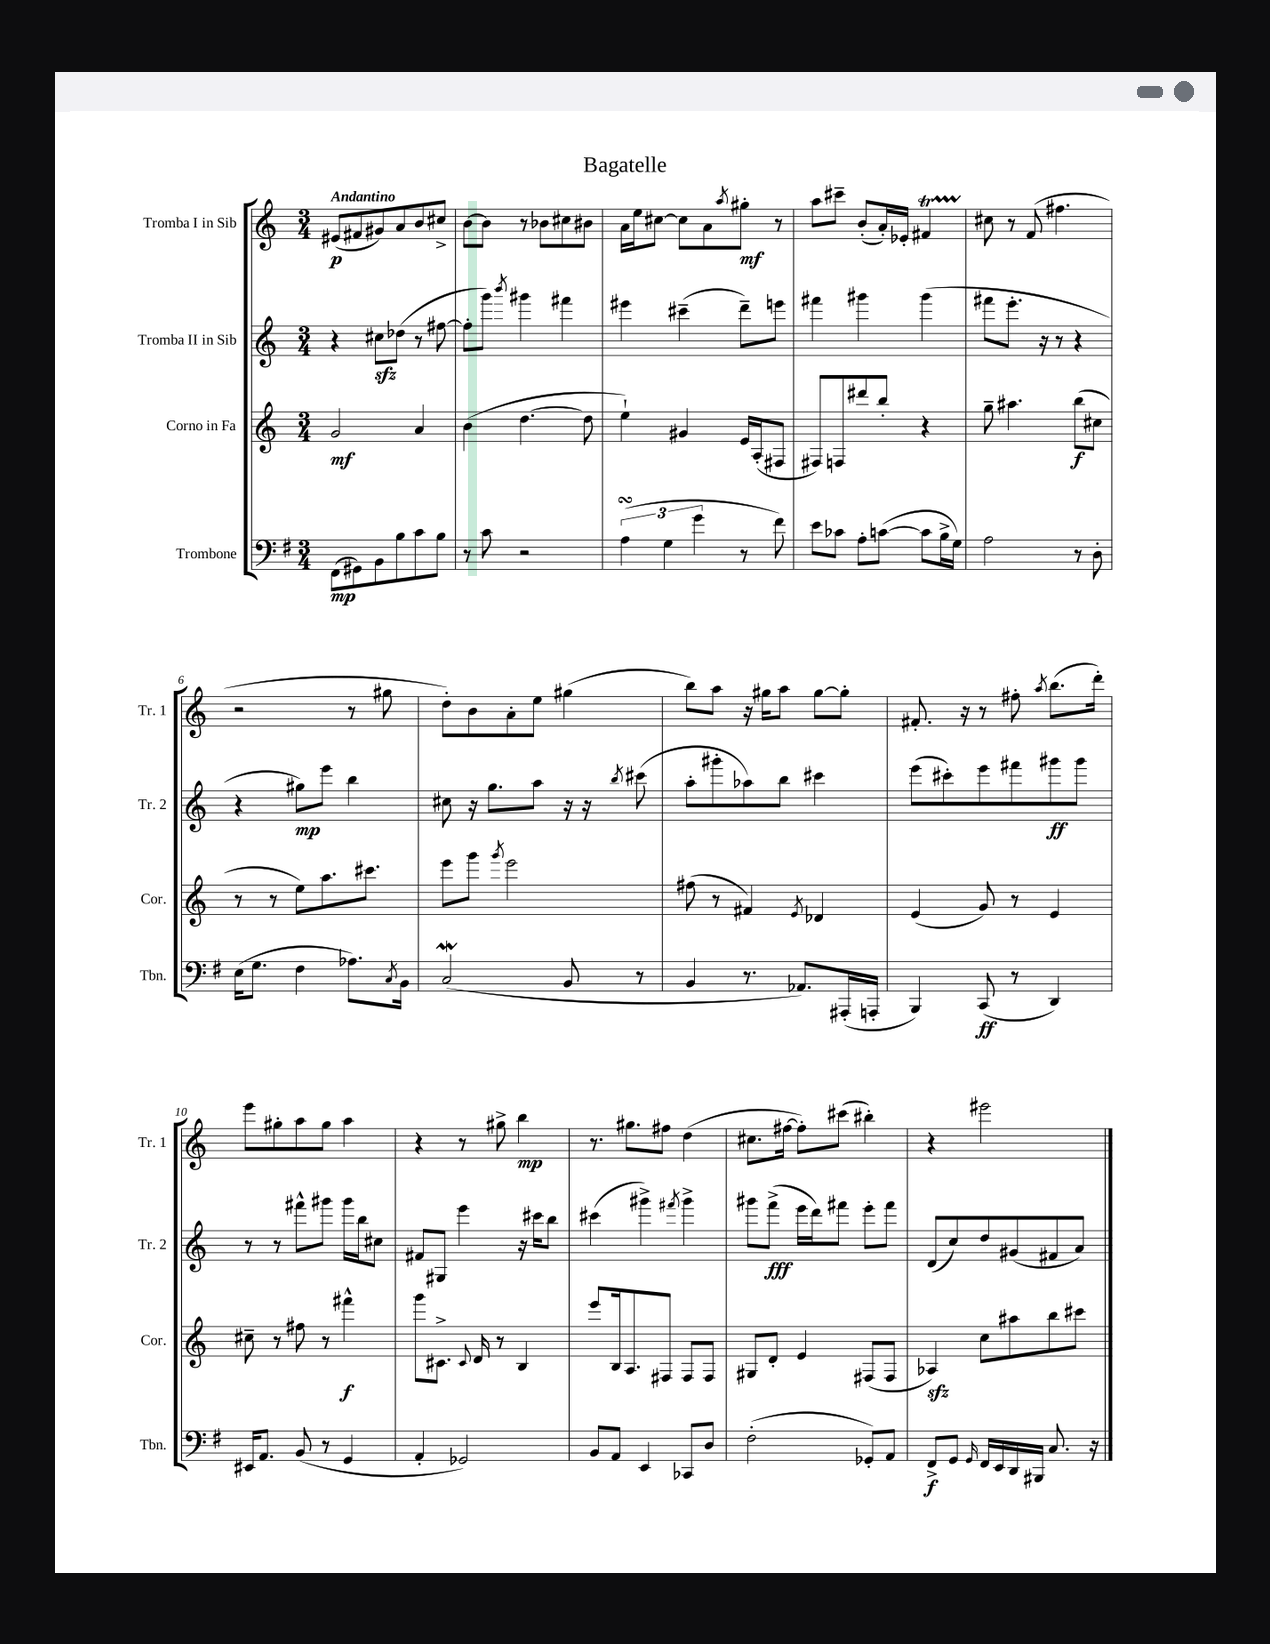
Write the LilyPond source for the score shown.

\header { title = "Bagatelle" }
<<
\new StaffGroup <<
\new Staff = "s0" \with { instrumentName = "Tromba I in Sib" shortInstrumentName = "Tr. 1" } {
    \clef treble \key c \major \numericTimeSignature \time 3/4 \tempo "Andantino"
    eis'8\p( fis'8 gis'8) a'8 b'8 cis''8-> |
    b'8~ b'8 r8 bes'8 cis''8 bis'8 |
    a'16 e''16 cis''8~ cis''8 a'8 \acciaccatura { a''8 } gis''8-.\mf r8 |
    a''8 cis'''8-- b'8-.( a'16-.) ees'16-. fis'4\startTrillSpan |
    cis''8\stopTrillSpan r8 f'8( fis''4. |
    r2 r8 gis''8 |
    d''8-.) b'8 a'8-. e''8 gis''4( |
    b''8) a''8 r16 gis''16 a''8 gis''8~ gis''8-. |
    fis'8.-. r16 r8 fis''8-. \acciaccatura { a''8 } b''8.( d'''16-.) |
    e'''8 gis''8-. a''8 gis''8 a''4 |
    r4 r8 gis''8-> b''4\mp |
    r8. gis''8. fis''8 d''4( |
    cis''8. fis''16~ fis''8-.) cis'''8( bis''4-.) |
    r4 eis'''2 \bar "|." |
}
\new Staff = "s1" \with { instrumentName = "Tromba II in Sib" shortInstrumentName = "Tr. 2" } {
    \clef treble \key c \major \numericTimeSignature \time 3/4
    r4 cis''8\sfz des''8( r8 fis''8~ |
    fis''8-. g'''8) \acciaccatura { b'''8 } gis'''4 fis'''4 |
    eis'''4 cis'''4--( d'''8--) e'''8 |
    fis'''4 gis'''4 gis'''4( |
    fis'''8 e'''8.-. r16 r8 r4 |
    r4 gis''8\mp) e'''8 b''4 |
    cis''8 r16 g''8. a''8 r16 r16 \acciaccatura { b''8 } cis'''8( |
    a''8-. gis'''8-. aes''8) b''8 cis'''4 |
    e'''8( cis'''8-.) e'''8 fis'''8 gis'''8\ff gis'''8 |
    r8 r8 fis'''8-^ gis'''8 gis'''16 b''16 cis''8 |
    fis'8 gis8 e'''4 r16 cis'''16 b''8 |
    cis'''4( gis'''4->) \acciaccatura { fis'''8 } gis'''4-> |
    gis'''8 f'''8->\fff( e'''16 d'''16) fis'''8 e'''8-. fis'''8 |
    d'8( c''8) d''8 gis'8( fis'8 a'8) \bar "|." |
}
\new Staff = "s2" \with { instrumentName = "Corno in Fa" shortInstrumentName = "Cor." } {
    \clef treble \key c \major \numericTimeSignature \time 3/4
    g'2\mf a'4 |
    b'4( d''4.~ d''8 |
    e''4-!) gis'4 e'16 a16-.( fis8 |
    fis8) f8 dis'''8 b''8-. r4 |
    g''8-- ais''4. b''8\f( cis''8 |
    r8 r8 e''8) a''8. cis'''8. |
    e'''8 g'''8 \acciaccatura { g'''8 } e'''2 |
    fis''8( r8 fis'4) \acciaccatura { e'8 } des'4 |
    e'4( g'8) r8 e'4 |
    cis''8-- r8 fis''8 r8 fis'''4-^\f |
    g'''8 cis'8.-> \appoggiatura { cis'8 } d'16 r8 b4 |
    e'''8 b16 a8. fis8 fis8 fis8 |
    gis8 d'8-. e'4 fis8( fis8 |
    aes4\sfz) c''8 ais''8 b''8 cis'''8 \bar "|." |
}
\new Staff = "s3" \with { instrumentName = "Trombone" shortInstrumentName = "Tbn." } {
    \clef bass \key g \major \numericTimeSignature \time 3/4
    fis,8\mp( gis,8) b,8 b8 c'8 b8 |
    r8 c'8 r2 |
    \tuplet 3/2 { a4\turn( g4 g'4 } r8 fis'8) |
    e'8 ces'8 a8-. c'8~( c'8 b16-> g16) |
    a2 r8 d8-. |
    e16( g8. fis4 aes8.) \acciaccatura { c8 } b,16 |
    c2\mordent( b,8 r8 |
    b,4 r8. aes,8.) ais,,16-.( a,,16-. |
    b,,4) c,8\ff( r8 d,4) |
    eis,16 a,8. b,8( r8 g,4 |
    a,4-. ges,2) |
    b,8 a,8 e,4 ces,8 d8 |
    fis2-.( ges,8-.) a,8 |
    fis,8->\f g,8 \grace { g,16 } fis,16 e,16 d,16 bis,,16 c8. r16 \bar "|." |
}
>>
>>
